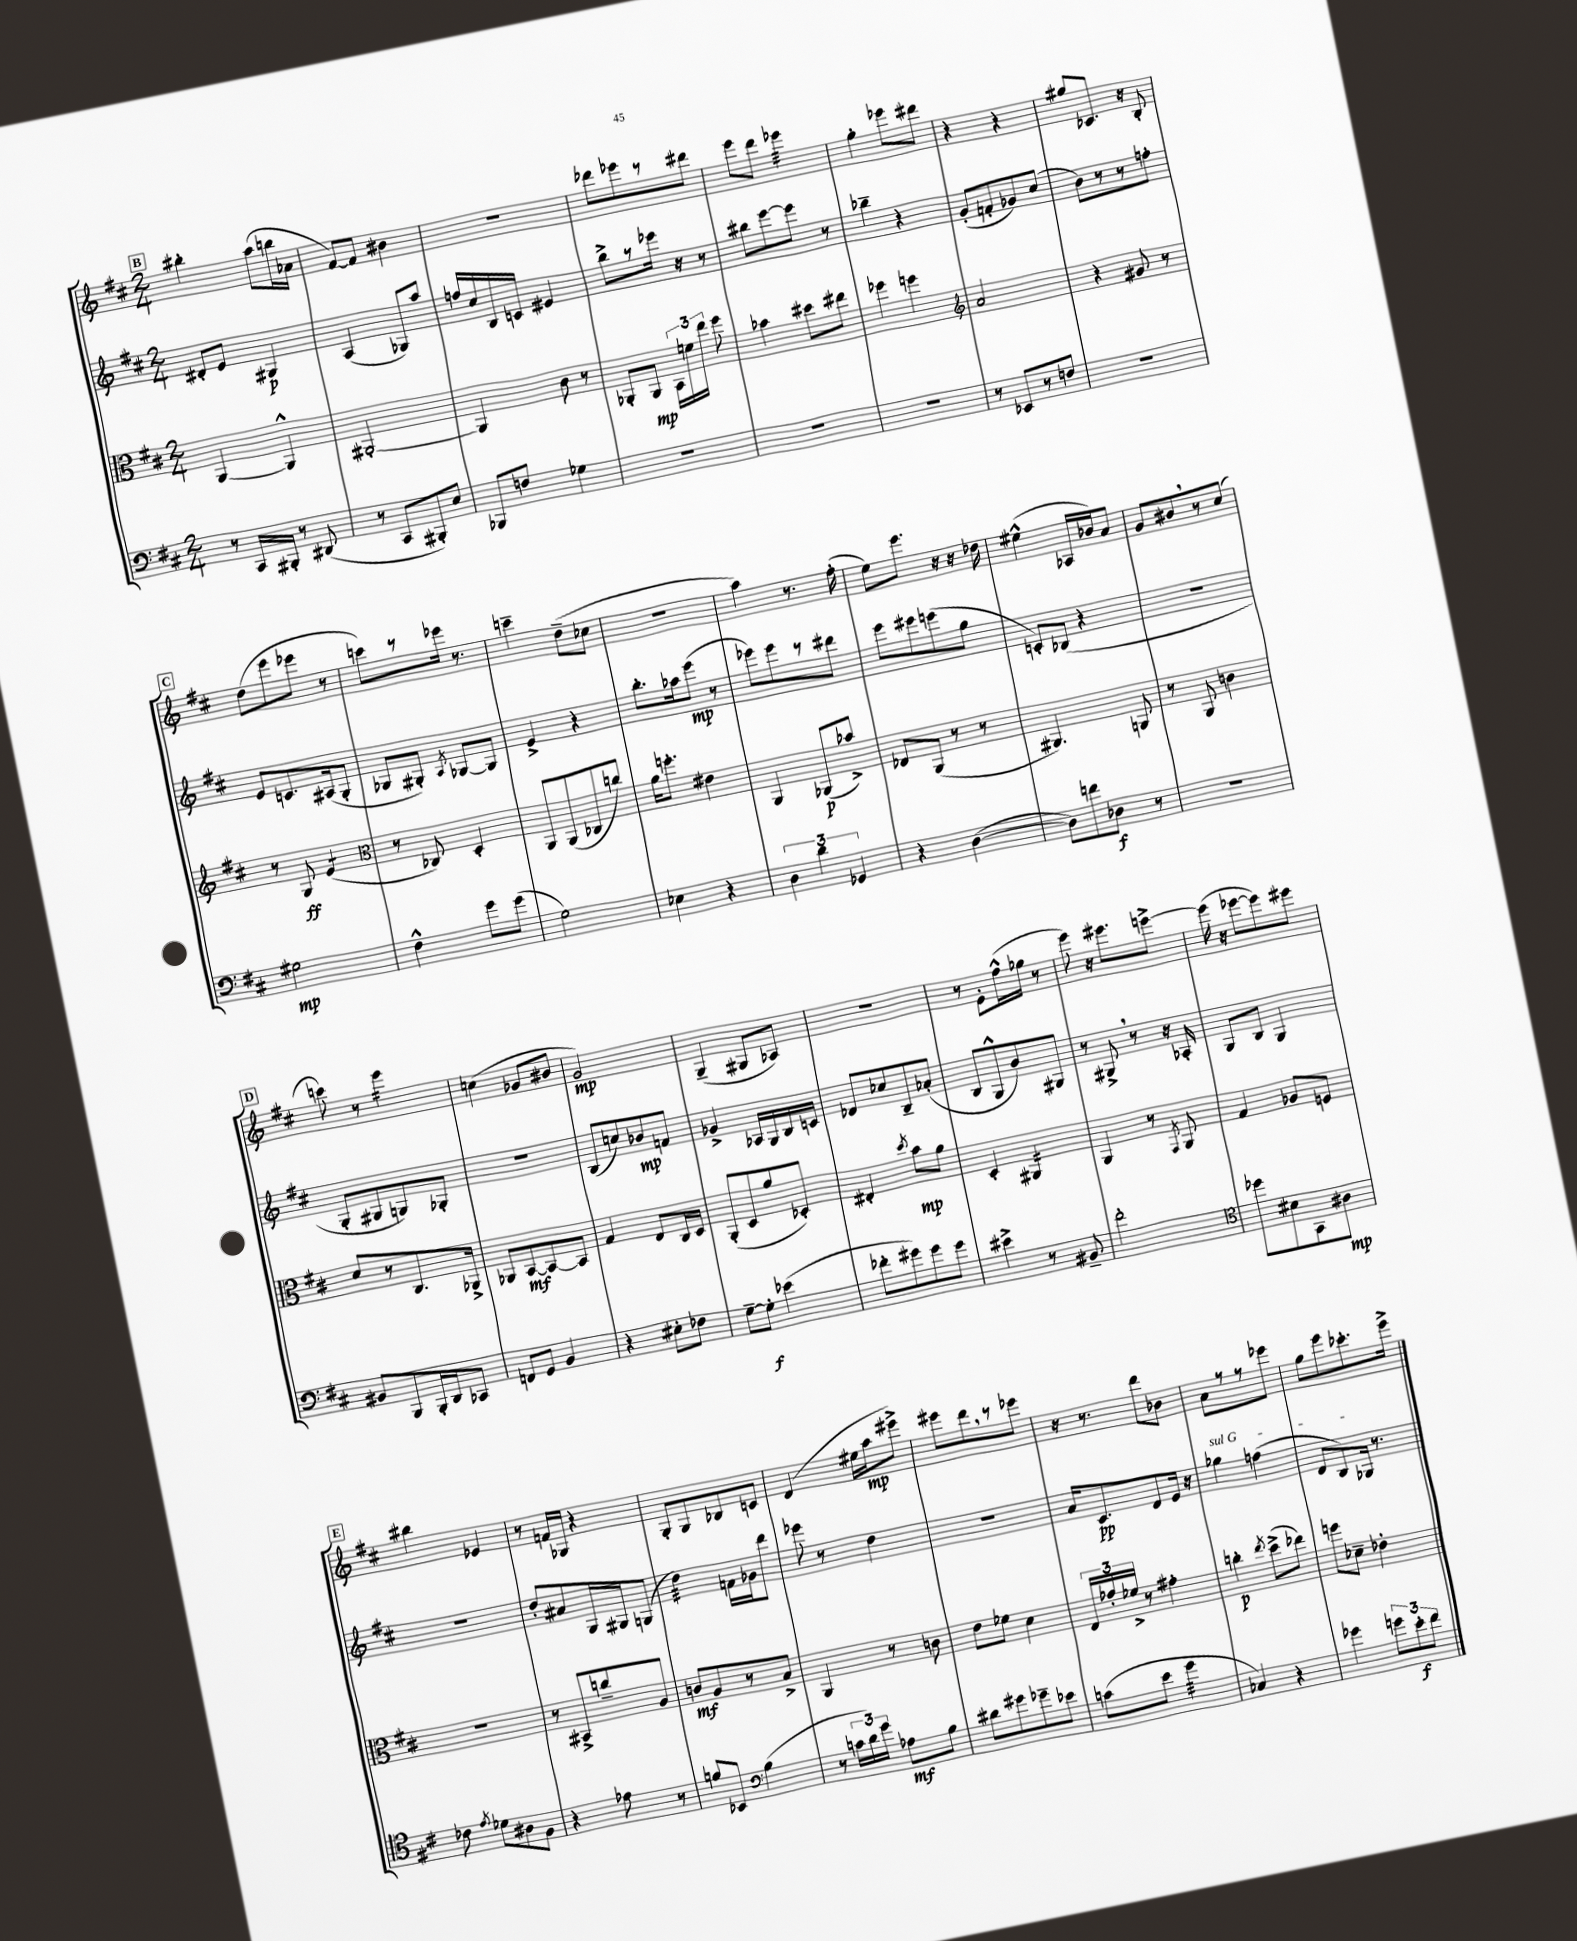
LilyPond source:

<<
\new StaffGroup <<
\new Staff = "s0" {
    \clef treble \key d \major \numericTimeSignature \time 2/4
    \autoBeamOff \mark \markup { \box "B" } bis''4-. a''8[( b''16 aes'16] |
    fis'8[~) fis'8] bis'4 |
    r2 |
    des'''8[ ees'''8 r8 dis'''8] |
    e'''8[ d'''8] ees'''4:32 |
    g''4-. ees'''8[ dis'''8] |
    r4 r4 |
    gis''8[ ces'8.] r16 b8-. |
    \mark \markup { \box "C" } d''8[( e'''8 ees'''8] r8 |
    c'''8[) r8 ees'''16] r8. |
    c'''4-- d''8[--( ces''8] |
    r2 |
    a''4) r8. fis''16-.( |
    e''8[) e'''8.] r16 r16 des''16 |
    eis''4-^( aes16[ bes'16) a'8] |
    g'8[ bis'8 \breathe r8 cis''8]( |
    \mark \markup { \box "D" } c'''8) r8 e'''4:16 |
    c''4( ges'8[ bis'8] |
    g'2\mp) |
    g4--( gis8[ aes8]) |
    R2 |
    r8 e'8[-. fis''16-^( ges''16] r8 |
    e'''8) r16 eis'''8.[ e'''8]~-> |
    e'''16( r16 ees'''8[~ ees'''8) eis'''8] |
    \mark \markup { \box "E" } bis''4 ees'4 |
    r8 f'16[ ges16] r4 |
    g8[-. g8 bes8 c'8] |
    d'4( eis''16[ a''16\mp eis'''8]->) |
    eis'''8[ d'''8 \breathe r8 ees'''8] |
    r16 r8. d'''8[ bes'8] |
    a'8[ r8 r8 ees'''8] |
    g''8[ e'''8 ces'''8.-. e'''16]-> \bar "|." |
}
\new Staff = "s1" {
    \clef treble \key d \major \numericTimeSignature \time 2/4
    \autoBeamOff \mark \markup { \box "B" } dis'8[-. e'8] gis4\p |
    a4( ges8[) a''8] |
    f''16[ cis''16 b16 c'16] eis'4 |
    b''8[-> r8 ees'''16] r16 r8 |
    bis''8[ e'''8~ e'''8] r8 |
    bes''4-- r4 |
    g'8[-.( f'8-. ges'8) cis''8]( |
    b'8[) r8 r8 f''8]-. |
    \mark \markup { \box "C" } e'8[ c'8. ais16( g8]-. |
    ges8[ gis8]-.) \acciaccatura { a8 } ges8[~ ges8] |
    e'4-> r4 |
    b''8.[-. aes''16 e'''8]\mp( r8 |
    ees'''8[) ees'''8 r8 dis'''8] |
    e'''8[ eis'''8 e'''8( g''8] |
    c'8[-.) bes8]( r4 |
    R2 |
    \mark \markup { \box "D" } g8[-. gis8 g8) ges8]-. |
    r2 |
    b8[( c''8) bes'8\mp f'8] |
    ges'4-> aes16[ g16 b16 c'16] |
    des'8[ ces''8 b8-- aes'8]-.( |
    b8[ g8-^ b'8) gis8] |
    r8 gis8-> \breathe r8 r16 aes16-. |
    g8[ b8] g4 |
    \mark \markup { \box "E" } r2 |
    d''8[-. ais'8 g16 gis16 g8]( |
    d''4:32) f'16[ ges'16 d'''8] |
    ees'''8 r8 d''4 |
    R2 |
    a'16[ cis'8.\pp d'8 e'16] r16 |
    \once \override TextSpanner.bound-details.left.text = \markup { \italic "sul G" } ges''4\startTextSpan f''4( |
    d'8[ b8) ges16]\stopTextSpan r8. \bar "|." |
}
\new Staff = "s2" {
    \clef alto \key d \major \numericTimeSignature \time 2/4
    \autoBeamOff \mark \markup { \box "B" } a,4~ a,4-^ |
    ais,2~-. |
    ais,4 cis'8 r8 |
    aes,8[-. aes,8]\mp \tuplet 3/2 { b,16[ f'16 e''16] } fis''8 |
    bes'4 dis''8[ eis''8] |
    fes''4 f''4 |
    \clef treble a'2 |
    r4 gis'8 r8 |
    \mark \markup { \box "C" } r8 g8\ff e'4:8( |
    \clef alto r8 ces8) d4-. |
    a,8[ a,8( ces8 c''8]) |
    a'16[ f''8.]-. eis'4 |
    a,4 aes,8[\p( bes'8]->) |
    ees8[ a,8]( r8 r8 |
    ais,4.) a,8 |
    r8 a,8 c'4 |
    \mark \markup { \box "D" } d'8[ r8 cis8. aes,16]-> |
    aes,8[ b,8~\mf b,8~ b,8] |
    g4 e8[ cis16 d16] |
    a,8[-.( d8 a'8 des8]-.) |
    eis4-. \acciaccatura { d''8 } b'8[\mp a'8] |
    d4-. ais,4:16 |
    a,4 r8 \acciaccatura { g,8 } a,8 |
    g4 aes8[ f8] |
    \mark \markup { \box "E" } R2 |
    r8 bis,8[-> c''8-- a8] |
    c'8[\mf a8 r8 b8]-> |
    a,4 r8 c'8 |
    e'8[ fes'8] d'4 |
    \tuplet 3/2 { e16[ ges'16-. fes'16]-> } r8 gis'4-. |
    c''4-.\p \acciaccatura { e''8 } d''8[->( ees''8]) |
    f''8[ des'8]-- ees'4-. \bar "|." |
}
\new Staff = "s3" {
    \clef bass \key d \major \numericTimeSignature \time 2/4
    \autoBeamOff \mark \markup { \box "B" } r8 cis,16[ bis,,16]-. r8 dis,8( |
    r8 cis,8[ bis,,8-.) e8] |
    bes,,8[ f8] ges4 |
    R2 |
    R2 |
    R2 |
    r8 ees,8[ r8 f8] |
    R2 |
    \mark \markup { \box "C" } gis2\mp |
    fis4-^ g'8[ g'8]( |
    g2) |
    ees4 r4 |
    \tuplet 3/2 { d4 d'4 ges,4 } |
    r4 d4~( |
    d8[) f'8 des8]\f r8 |
    r2 |
    \mark \markup { \box "D" } bis,8[ b,,8 b,,16-. d,16 ces,8] |
    f,8[ g,8] b,4 |
    r4 eis8[-. fes8] |
    g8[~-- g8]-.\f ees'4( |
    fes'8[-. gis'8) gis'8 gis'8] |
    eis'4-> r8 bis,8-- |
    fis'2-. |
    \clef tenor des''8[ bis8 g,8 ais8]\mp |
    \mark \markup { \box "E" } ces'8 \acciaccatura { e'8 } des'8[ ais8 fis8] |
    r4 ees'8 r8 |
    f'8[ bes,8] \clef bass b4( |
    r8 \tuplet 3/2 { c'16[ d'16) g'16] } aes8[\mf b8] |
    dis'8[ gis'8 ges'8-- ees'8] |
    c'8[( e'8] g'4:32 |
    ces4) r4 |
    ges'4 \tuplet 3/2 { g'8[ e'8-.\f fis'8] } \bar "|." |
}
>>
>>
